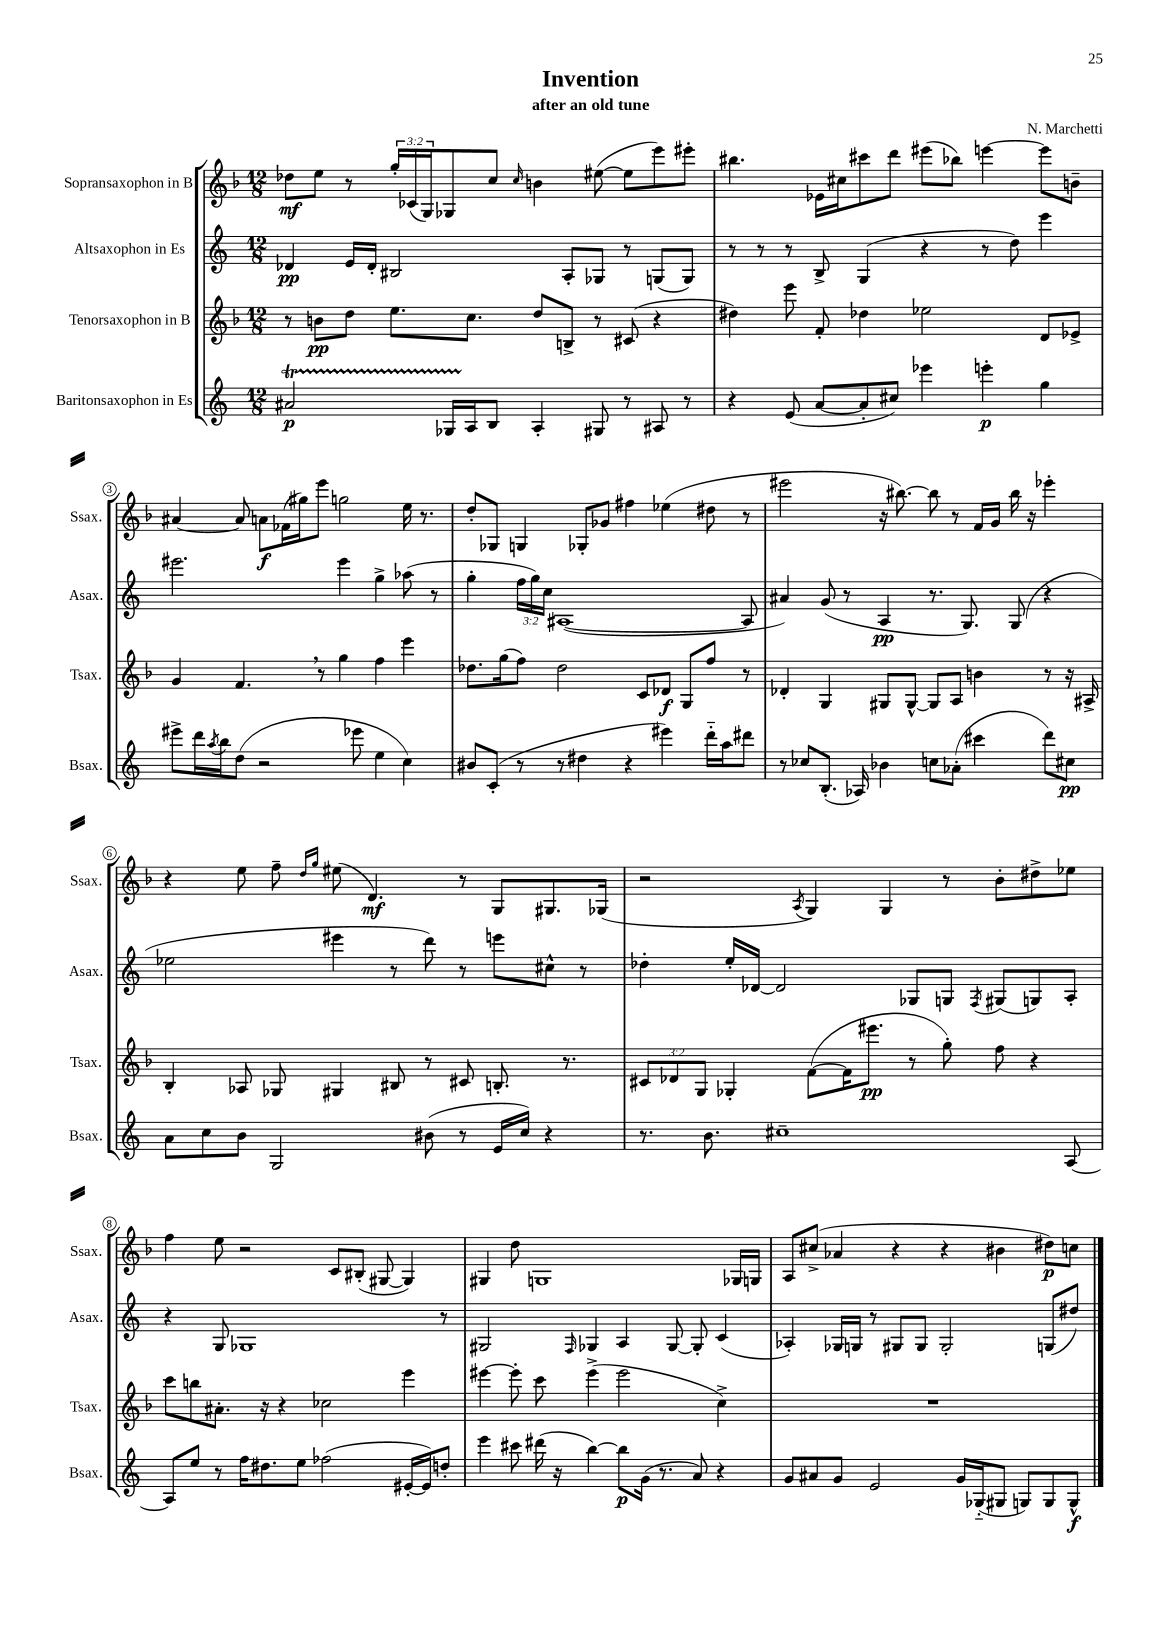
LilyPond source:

\header { title = "Invention" composer = "N. Marchetti" subtitle = "after an old tune" }
<<
\new StaffGroup <<
\new Staff = "s0" \with { instrumentName = "Sopransaxophon in B" shortInstrumentName = "Ssax." } {
    \clef treble \key f \major \numericTimeSignature \time 12/8 \override Staff.TupletNumber.text = #tuplet-number::calc-fraction-text
    des''8\mf e''8 r8 \tuplet 3/2 { g''16-. ces'16( g16) } ges8 c''8 \grace { c''16 } b'4 eis''8~( eis''8 e'''8) eis'''8-. |
    bis''4. ees'16 cis''16 cis'''8 d'''8 eis'''8( bes''8) e'''4~ e'''8 b'8-- |
    ais'4~ ais'8 a'8\f fes'16( gis''16) e'''8 g''2 e''16 r8. |
    d''8-. ges8 g4 ges8-. ges'8 fis''4 ees''4( dis''8 r8 |
    eis'''2 r16 bis''8.~) bis''8 r8 f'16 g'16 bis''16 r16 ees'''4-. |
    r4 e''8 f''8-- \grace { d''16 g''16 } eis''8( d'4.\mf) r8 g8 gis8. ges16( |
    r2 \acciaccatura { a8 } g4) g4 r8 bes'8-. dis''8-> ees''8 |
    f''4 e''8 r2 c'8 bis8-.( gis8~ gis4) |
    gis4 d''8 g1 ges16 g16 |
    a8 cis''8->( aes'4 r4 r4 bis'4 dis''8\p) c''8 \bar "|." |
}
\new Staff = "s1" \with { instrumentName = "Altsaxophon in Es" shortInstrumentName = "Asax." } {
    \clef treble \key c \major \numericTimeSignature \time 12/8 \override Staff.TupletNumber.text = #tuplet-number::calc-fraction-text
    des'4\pp e'16 des'16-. bis2 a8-. ges8 r8 g8( g8) |
    r8 r8 r8 b8-> g4( r4 r8 d''8) e'''4 |
    eis'''2. eis'''4 g''4-> aes''8( r8 |
    g''4-. \tuplet 3/2 { f''16 g''16) c''16 } ais1~( ais8 |
    ais'4) g'8( r8 a4\pp r8. g8.) g8( r4 |
    ees''2 eis'''4 r8 d'''8) r8 e'''8 cis''8-^ r8 |
    des''4-. e''16-. des'16~ des'2 ges8 g8 \acciaccatura { f8 } gis8( g8) a8-. |
    r4 g8 ges1 r8 |
    gis2 \grace { f16 } ges4 a4 ges8~ ges8-. c'4( |
    aes4-.) ges16 g16 r8 gis8 gis8 gis2-. g8( dis''8) \bar "|." |
}
\new Staff = "s2" \with { instrumentName = "Tenorsaxophon in B" shortInstrumentName = "Tsax." } {
    \clef treble \key f \major \numericTimeSignature \time 12/8 \override Staff.TupletNumber.text = #tuplet-number::calc-fraction-text
    r8 b'8\pp d''8 e''8. c''8. d''8 b8-> r8 cis'8( r4 |
    dis''4) e'''8 f'8-. des''4 ees''2 d'8 ees'8-> |
    g'4 f'4. \breathe r8 g''4 f''4 e'''4 |
    des''8. g''16( f''8) des''2 c'8 des'8\f g8 f''8 r8 |
    des'4-. g4 gis8 gis8~-^ gis8 a8 b'4 r8 r16 ais16-> |
    bes4-. aes8 ges8 gis4 bis8 r8 cis'8 b8.-. r8. |
    \tuplet 3/2 { cis'8 des'8 g8 } ges4-. f'8~( f'16 eis'''8.\pp r8 g''8-.) f''8 r4 |
    c'''8 b''8 ais'8.-. r16 r4 ces''2 e'''4 |
    eis'''4~ eis'''8-. c'''8 eis'''4->( eis'''2 c''4->) |
    R1. \bar "|." |
}
\new Staff = "s3" \with { instrumentName = "Baritonsaxophon in Es" shortInstrumentName = "Bsax." } {
    \clef treble \key c \major \numericTimeSignature \time 12/8
    ais'2\startTrillSpan\p ges16 a16\stopTrillSpan b8 a4-. gis8 r8 ais8 r8 |
    r4 e'8( a'8~ a'8-. cis''8) ees'''4 e'''4-.\p g''4 |
    eis'''8-> d'''16 \acciaccatura { a''8 } b''16 d''8( r2 ees'''8 e''4 c''4) |
    bis'8 c'8-.( r8 r8 dis''4 r4 eis'''4) d'''16-_ a''16 dis'''8 |
    r8 ces''8 b8.-.( aes16) bes'4 c''8 aes'8-.( cis'''4 d'''8) cis''8\pp |
    a'8 c''8 b'8 g2 bis'8( r8 e'16 c''16) r4 |
    r8. b'8. cis''1-- a8~ |
    a8 e''8 r8 f''16 dis''8. e''8 fes''2( eis'16~-. eis'16) d''8-. |
    e'''4 cis'''8 dis'''16( r16 b''4~) b''8\p g'16( r8. a'8) r4 |
    g'8 ais'8 g'8 e'2 g'16 ges16-_( gis8 g8) g8 g8-^\f \bar "|." |
}
>>
>>
\layout { \context { \Score \override BarNumber.stencil = #(make-stencil-circler 0.1 0.3 ly:text-interface::print) } }
